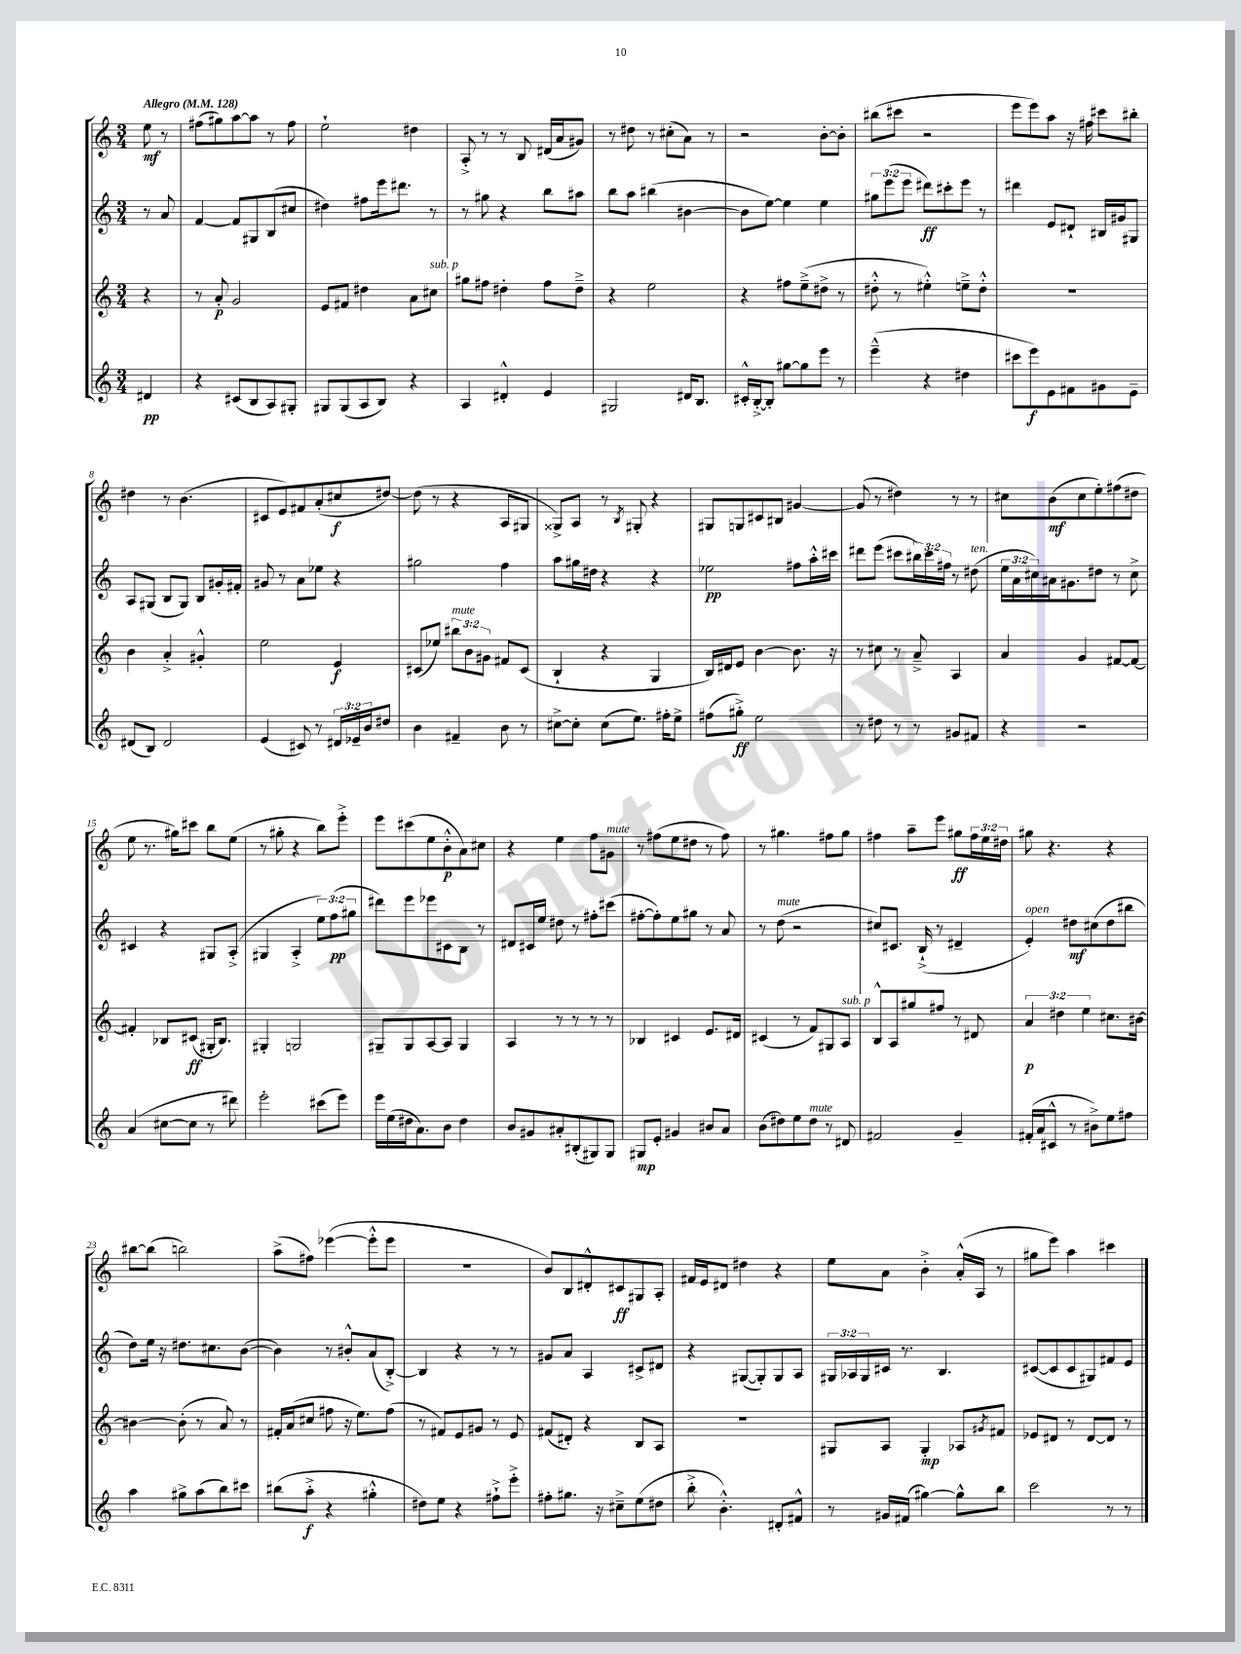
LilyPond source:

<<
\new StaffGroup <<
\new Staff = "s0" {
    \clef treble \key c \major \numericTimeSignature \time 3/4 \override Staff.TupletNumber.text = #tuplet-number::calc-fraction-text \partial 4 \tempo "Allegro" 4 = 128
    e''8\mf r8 |
    fis''8( gis''8) a''8~ a''8 r8 fis''8 |
    e''2-! dis''4 |
    a8-.-> r8 r8 b8 dis'16( a'16 gis'8) |
    r8 dis''8 r8 cis''8-.( a'8) r8 |
    r2 b'8~-. b'8-. |
    bis''8( cis'''8 r2 |
    e'''8 e'''8) a''8 r16 fis''16 cis'''8 bis''8-. |
    dis''4 r8 b'4.( |
    cis'8 e'8) fis'8 a'8-.( cis''8\f dis''8~) |
    dis''8( r8 r4 a8 gis8 |
    gisis8->) a8 r8 \acciaccatura { b8 } gis8-. r4 |
    gis8 g8 cis'8 bis8 gis'4~ |
    gis'8( r8 dis''4) r8 r8 |
    cis''8 b'8\mf( cis''8 e''8-.) fis''8( dis''8 |
    e''8 r8. gis''16) cis'''8 b''8 e''8( |
    r8 gis''8-. r4 b''8) e'''8-.-> |
    e'''8 cis'''8( e''8 b'8-.-^\p a'8) cis''8 |
    r4 e''4 f''8 gis'8^\markup { \italic "mute" } |
    r8 fis''8( e''8 dis''8 r8 fis''8) |
    r8 gis''4. fis''8 gis''8 |
    fis''4 a''8-- e'''8 gis''8\ff \tuplet 3/2 { fis''16 e''16 dis''16 } |
    gis''8 r4. r4 |
    bis''8~ bis''8( b''2) |
    a''8->( fis''8) ees'''4~( ees'''8-.-^ ees'''8 |
    R2. |
    b'8) b8 dis'8-.-^ cis'8\ff gis8 a8-. |
    fis'16 e'16 dis'8 dis''4 r4 |
    e''8 a'8 b'4-.-> a'16-.-^( a16 r8 |
    gis''8 e'''8) a''4 cis'''4 \bar "|." |
}
\new Staff = "s1" {
    \clef treble \key c \major \numericTimeSignature \time 3/4 \override Staff.TupletNumber.text = #tuplet-number::calc-fraction-text \partial 4
    r8 a'8 |
    f'4~ f'8 gis8 b8( cis''8 |
    dis''4) fis''8 e'''16 dis'''8. r8 |
    r8 gis''8 r4 b''8 ais''8 |
    b''8 a''8 bis''4( bis'4~ |
    bis'8 e''8~) e''4 e''4 |
    \tuplet 3/2 { gis''8 e'''8( e'''8 } dis'''8\ff) cis'''8-. e'''8 r8 |
    dis'''4 e'8 dis'8-! bis16 gis'16 gis8 |
    a8 gis8( b8 gis8) b8 gis'16-. fis'16-. |
    gis'8 r8 a'8 ees''8 r4 |
    gis''2 f''4 |
    a''8 gis''16 dis''16 r4 r4 |
    ees''2\pp fis''8 a''16-.-^ cis'''16 |
    dis'''8 e'''8( cis'''8 \tuplet 3/2 { bis''16) cis'''16 fis''16 } r8 dis''8^\markup { \italic "ten." }( |
    \tuplet 3/2 { e''16 a'16 cis''16) } ais'16 gis'8. dis''8 r8 cis''8-> |
    cis'4 r4 gis8 a8-.->( |
    gis4 a4-.-> \tuplet 3/2 { e''8) f''8\pp( gis''8 } |
    dis'''8) e'''8 ees'''8 cis'8 b8 r8 |
    dis'8 cis'16 e''16 dis''8 r8 fis''8-. cis'''8( |
    fis''8~-. fis''8-.) e''8 gis''8 r8 a'8 |
    r8 d''8^\markup { \italic "mute" }( r2 |
    cis''8) cis'8. b16-!->( r8 dis'4-- |
    e'4-.^\markup { \italic "open" }) dis''8\mf cis''8( dis''8 bis''8 |
    d''8) e''16 r16 dis''8. cis''8. b'8~( |
    b'4) r8 bis'8-.-^ a'8( b8~-.->) |
    b4 r4 r8 r8 |
    gis'8 a'8 a4 cis'8-> dis'8 |
    r4 gis8~( gis8-.) gis8 a8 |
    \tuplet 3/2 { gis16 aes16 gis16 } cis'16 r8. b4. |
    cis'8~( cis'8 cis'8 gis8) fis'8 e'8 \bar "|." |
}
\new Staff = "s2" {
    \clef treble \key c \major \numericTimeSignature \time 3/4 \override Staff.TupletNumber.text = #tuplet-number::calc-fraction-text \partial 4
    r4 |
    r8 a'8-.\p g'2 |
    e'8 fis'8 dis''4 a'8 cis''8^\markup { \italic "sub. p" } |
    gis''8 fis''8 dis''4-. fis''8 dis''8---> |
    r4 e''2 |
    r4 fis''8 e''8--->( dis''8-> r8 |
    dis''8-.-^ r8 eis''4-.-^) e''8---> dis''8-.-^ |
    R2. |
    b'4 a'4-.-> gis'4-.-^ |
    e''2 e'4\f |
    cis'8( ees''8) \tuplet 3/2 { bis''8^\markup { \italic "mute" } b'8 gis'8 } fis'8 cis'8( |
    b4-! r4 g4 |
    b16) dis'16 e'8 b'4~ b'8. r16 |
    r8 cis''8 r8 a'8---> a4 |
    a'4 g'4 fis'8~ fis'8~ |
    fis'4-. bes8 cis'8\ff( gis16-. bes8.) |
    gis4-. g2 |
    gis8-- gis8 a8~ a8 gis4 |
    a4 r8 r8 r8 r8 |
    bes4 cis'4 e'8. dis'16 |
    cis'4( r8 f'8) gis8 a8^\markup { \italic "sub. p" } |
    b8-^ a8 gis''8 fis''8 r8 dis'8 |
    \tuplet 3/2 { a'4\p dis''4 e''4 } cis''8. bis'16~ |
    bis'4~ bis'8-.( r8 a'8) r8 |
    fis'16-. a'16( cis''8 fis''8 r16 e''8.) fis''8( |
    r8 fis'8) e'8 gis'8 r8 e'8 |
    fis'8( dis'8-.) r4 b8 a8 |
    R2. |
    gis8 a8 gis4-.\mp aes8 \acciaccatura { gis'8 } fis'8 |
    ees'8 dis'8 r8 dis'8~ dis'8 r8 \bar "|." |
}
\new Staff = "s3" {
    \clef treble \key c \major \numericTimeSignature \time 3/4 \override Staff.TupletNumber.text = #tuplet-number::calc-fraction-text \partial 4
    dis'4\pp |
    r4 cis'8( b8 a8) gis8-. |
    gis8 gis8( a8 b8) r4 |
    a4 dis'4-.-^ e'4 |
    gis2 dis'16 b8. |
    cis'16-.-^ b16~-.-> b8-. gis''8~ gis''8 e'''8 r8 |
    e'''4---^( r4 dis''4 |
    cis'''8 e'''8\f) e'8 fis'8 gis'8 e'8-- |
    dis'8( b8) dis'2 |
    e'4( cis'8) r8 \tuplet 3/2 { dis'16 ees'16-- b'16 } dis''8 |
    b'4 fis'4-- b'8 r8 |
    cis''8~-> cis''8-. cis''8( e''8.) fis''16-. e''8-> |
    fis''8( gis''8-.->\ff) e''2 |
    r8 dis''8 r8 r8 gis'8 fis'8 |
    r4 r2 |
    a'4( cis''8~ cis''8 r8 dis'''8) |
    e'''2-. cis'''8( e'''8) |
    e'''16 e''16( dis''16 a'8.) b'8 dis''4 |
    b'8 gis'8 ais'8-. bis8-.( gis8) gis8 |
    gis8\mp e'8-. gis'4 bis'8 a'8 |
    b'8( dis''8) e''8 dis''8^\markup { \italic "mute" } r8 dis'8 |
    fis'2 g'4-- |
    fis'16-.( a'16 cis'8-^ r8 bis'8->) e''8 fis''8 |
    a''4 gis''8-> a''8( b''8) cis'''8 |
    bis''8( a''8-.->\f r4 gis''4-.-^ |
    dis''8) e''8 r4 fis''8-!-> e'''8-.-> |
    fis''8-. gis''8. r16 cis''8---> e''8( dis''8 |
    b''8-.-> b'4.-.-^) dis'8-. fis'8-^ |
    r8 gis'16 fis'16( gis''4~) gis''8-^ b''8 |
    c'''2 r8 r8 \bar "|." |
}
>>
>>
